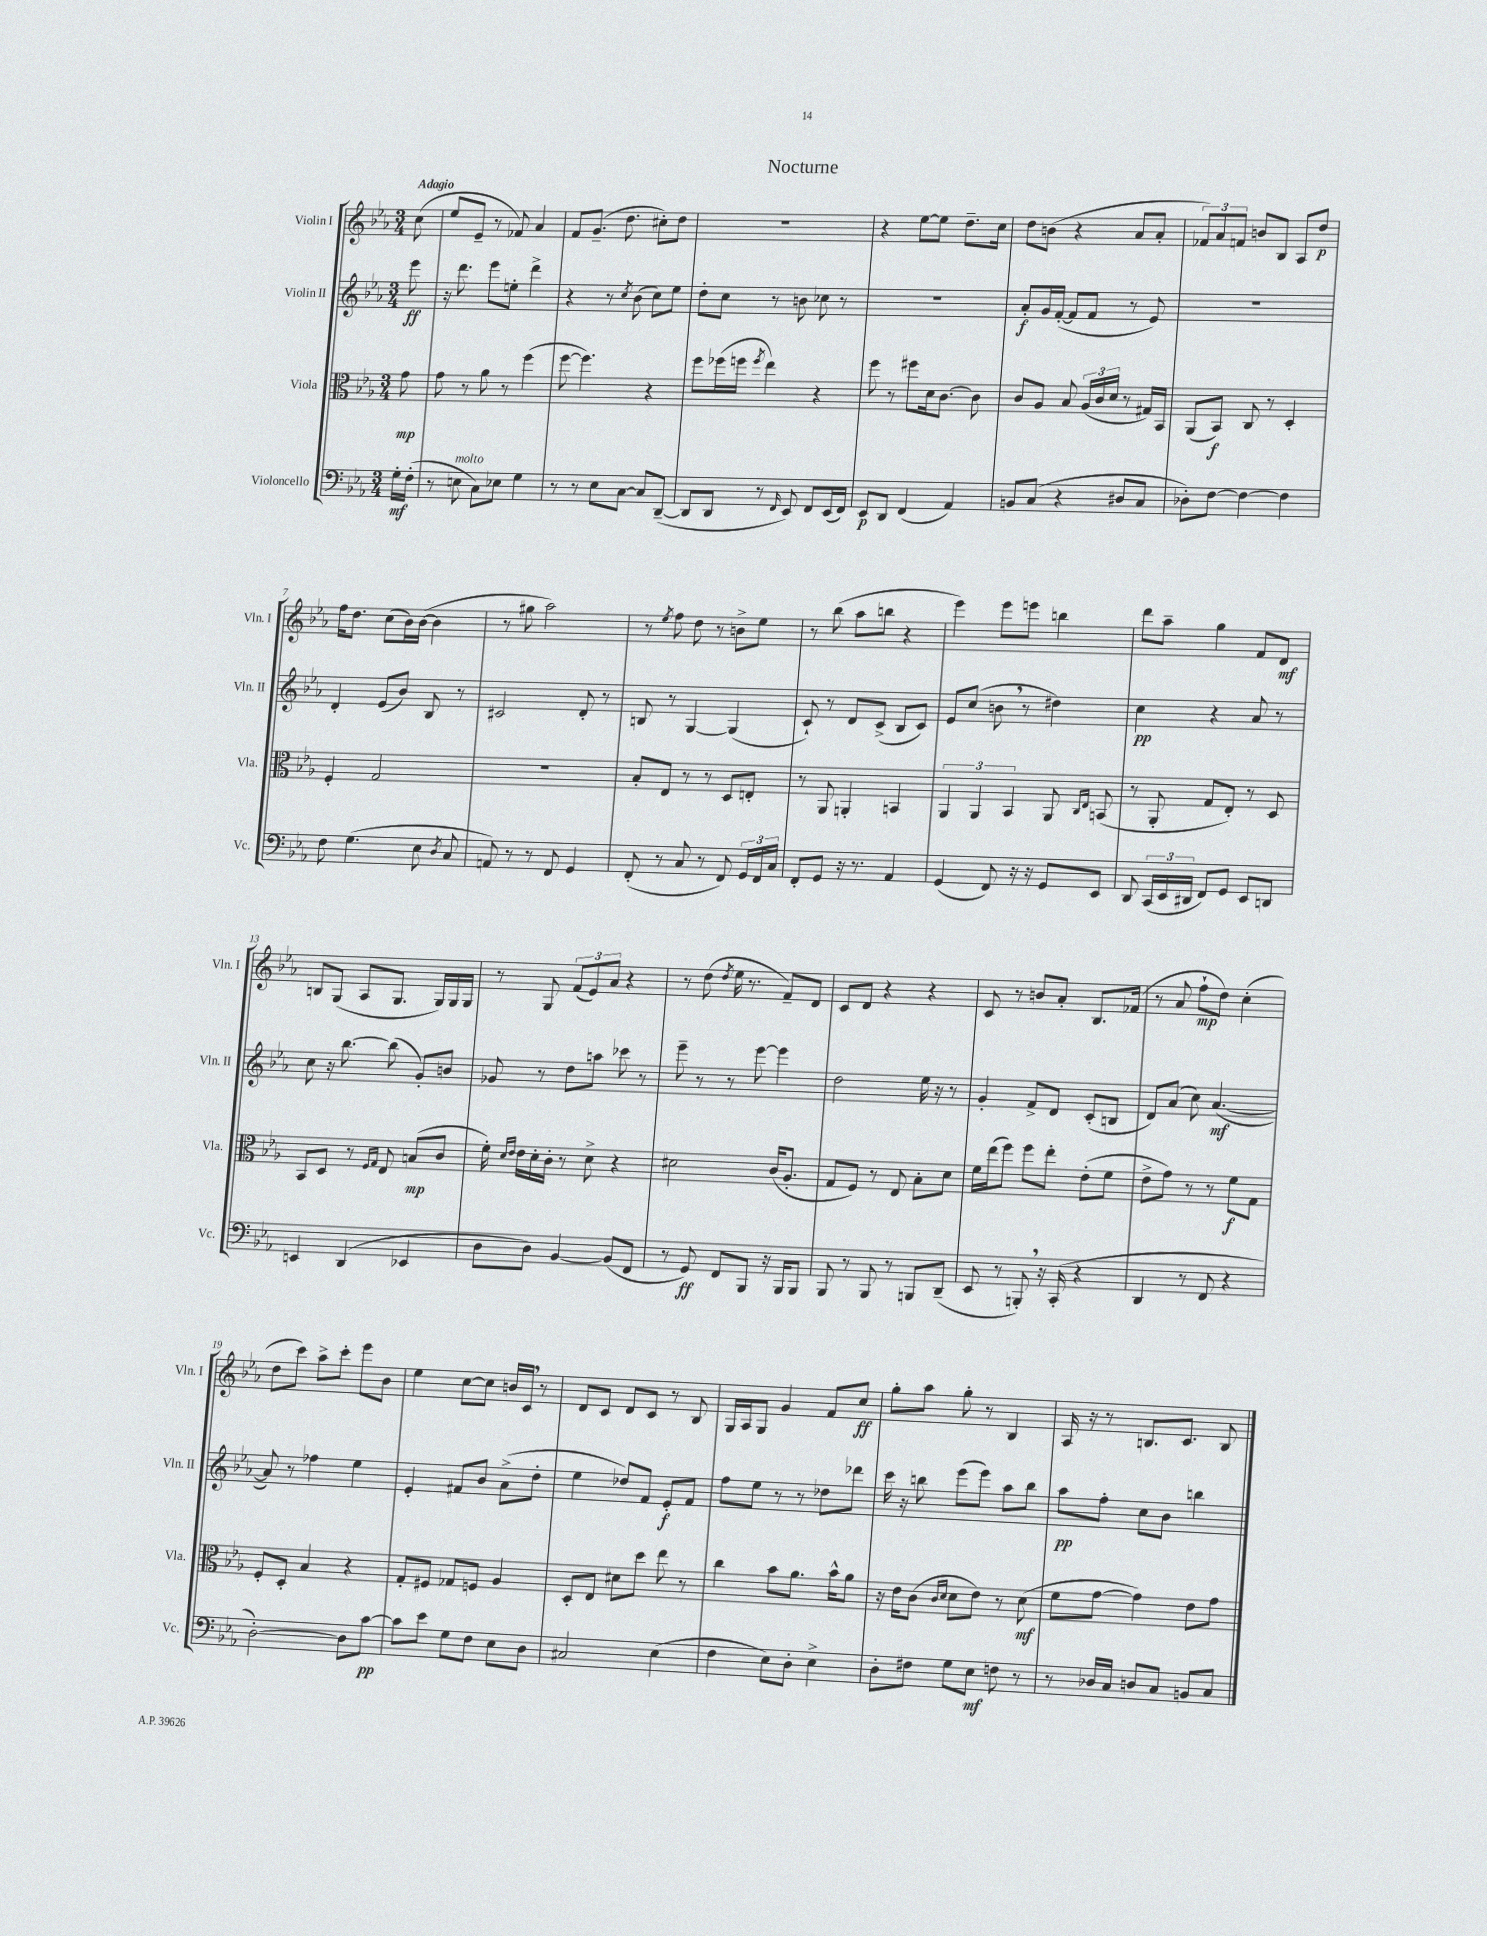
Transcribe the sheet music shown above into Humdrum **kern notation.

**kern	**kern	**kern	**kern
*staff4	*staff3	*staff2	*staff1
*clefF4	*clefC3	*clefG2	*clefG2
*k[b-e-a-]	*k[b-e-a-]	*k[b-e-a-]	*k[b-e-a-]
*M3/4	*M3/4	*M3/4	*M3/4
16G'	8g	8eee-	(8cc
(16F'	.	.	.
=	=	=	=
8r	8g	16r	8ee-
.	.	8.ddd	.
8E	8r	.	8e-~
8C)	8a-	8eee-	8r
8E-	8r	8ee'	8f-)
4G	(4ff	4ddd^	4a-
=	=	=	=
8r	[8ff	4r	8f
8r	4.ff])	.	(8.g~
8E-	.	8r	.
.	.	.	8.dd
.	.	8qcc	.
[8C	.	(8b-	.
8C]	4r	8cc)	8cc#')
([8DD~	.	8ee-	8dd
=	=	=	=
8DD]	8ff	8dd'	2.r
8DD	(16ff-	8cc	.
.	16ff	.	.
.	8qff	.	.
8r	4ee-)	8r	.
16qqFF	.	.	.
8EE-)	.	8b	.
8FF	4r	8cc-	.
(16EE-	.	8r	.
16FF)	.	.	.
=	=	=	=
8EE-	8ff	2.r	4r
8DD	8r	.	.
(4FF	8ff#	.	[8ee-
.	16d	.	8ee-]
.	[8.c	.	.
4AA-)	.	.	8.dd~
.	8c]	.	.
.	.	.	16cc
=	=	=	=
8BB	8c	8a-'	8dd
(8C	8A-	16g	(8b
.	.	([16f'	.
4r	8B-	8f]	4r
.	(24A-	8f	.
.	24c	.	.
.	24d	.	.
8D#	8r	8r	8a-
8C	16G#)	8e-)	8a-'
.	16BB-	.	.
=	=	=	=
8D-')	(8AA-	2.r	12f-)
.	.	.	12a-
[8F	8BB-)	.	.
.	.	.	12f
4F_	8C	.	8b
.	8r	.	8B-
4F]	4D'	.	8A-
.	.	.	8dd
=	=	=	=
8F	4F'	4d'	16ff
.	.	.	8.dd
(4.G	.	.	.
.	2G	(8e-	(8cc
.	.	8b-)	16b-)
.	.	.	([16b-
8E-	.	8B-	4b-]
8qD	.	.	.
8C	.	8r	.
=	=	=	=
8AA)	2.r	2c#	8r
8r	.	.	8gg#
8r	.	.	2aa-)
8FF	.	.	.
4GG	.	8d'	.
.	.	8r	.
=	=	=	=
(8FF'	8B-'	8B	8r
.	.	.	8qee-
8r	8E-	8r	8ff
8C	8r	[4G	8dd
8r	8r	.	8r
8FF)	8D	(4G]	8b^
24GG	8E'	.	8ee-
24FF	.	.	.
24C	.	.	.
=	=	=	=
8FF'	8r	8c`)	8r
8GG	8AA-	8r	(8bb-
16r	4AA'	8d	8aa-
8.r	.	.	.
.	.	(8c^	8bb
4AA-	4BB	8B-	4r
.	.	8c)	.
=	=	=	=
(4GG	6AA-	8e-	4eee-)
.	.	(8cc	.
.	6AA-	.	.
8FF)	.	8b	8eee-
.	6BB-	.	.
16r	.	8r	8eee
16r	.	.	.
8GG	8AA-	4dd#)	4bb
.	16qqC	.	.
.	16qqE-	.	.
8EE-	(8BB	.	.
=	=	=	=
8DD	8r	4cc	8ddd
(24CC	8AA-'	.	8aa-~
24EE-	.	.	.
24DD#	.	.	.
8FF)	8G	4r	4gg
8GG	8E-')	.	.
8EE-	8r	8a-	8f
8DD	8D	8r	8d
=	=	=	=
4EE	8BB-	8cc	8B
.	8D	16r	(8G
.	.	[8.bb-	.
(4DD	8r	.	8A-
.	16qqF	.	.
.	16qqG	.	.
.	8E-	(8bb-]	8.G
4EE-	(8B	8g')	.
.	.	.	16G)
.	8c	8b	16G
.	.	.	16G
=	=	=	=
8D	16f')	8g-	8r
.	16qqd	.	.
.	16qqe-	.	.
.	16e-	.	.
8D)	16d'	8r	8G
.	16c'	.	.
[4BB-	8r	8dd	(12f
.	.	.	12e-)
.	8d^	8aa	.
.	.	.	12a-
(8BB-]	4r	8ccc-	4r
8FF	.	8r	.
=	=	=	=
8r	2d#	8eee-~	8r
8GG)	.	8r	(8dd
.	.	.	8qdd
8FF	.	8r	16ee-
.	.	.	8.r
8BBB-	.	[8eee-	.
16r	(16c	4eee-]	8f~)
16BBB-	8.A-'	.	.
8BBB-	.	.	8d
=	=	=	=
8BBB-	8G	2dd	8c
8r	8F)	.	8d
8BBB-	8r	.	4r
8r	8E-	.	.
8BBB	8B-'	16ee-	4r
.	.	16r	.
(8DD~	8d	8r	.
=	=	=	=
8EE-	16f	4g'	8c
.	(16ee-	.	.
8r	8ff)	.	8r
8BBB')	8ff	8f^	8b
16r	8ee-'	8d	8a-'
(16CC'	.	.	.
4r	(8e-'	(8c'	8.B-
.	8f	8B	.
.	.	.	(16f-
=	=	=	=
4DD	8e-^	8d)	8r
.	8g)	(8a-	8a-
8r	8r	8cc)	8ff`
8FF	8r	([4.a-	8dd)
4r	8f	.	(4cc'
.	8G	.	.
=	=	=	=
[2D')	8F'	8a-])	8dd
.	8D'	8r	8ccc)
.	4B-	4ff-	8aa-^
.	.	.	8ccc'
8D]	4r	4ee-	8eee-
[8c	.	.	8b-
=	=	=	=
8c]	8G'	4e-'	4ee-
8e-	8F#	.	.
8G	8G-	8f#	[8cc
8F	8F	8b-	8cc]
8E-	4A-	(8a-^	16b
.	.	.	16c
8D	.	8dd'	8r
=	=	=	=
2C#	8D'	4ee-	8d
.	8E-	.	8c
.	8d#	8dd-)	8d
.	8dd	8f	8c
(4E-	8ee-	8e-'	8r
.	8r	8f	8B-
=	=	=	=
4F	4cc	8ff	16G
.	.	.	16A-
.	.	8ee-	8G
8E-)	8b-	8r	4g
8D'	8.a-	8r	.
4E-^	.	8dd-	8f
.	16b-^^	.	.
.	8a-	8ddd-	8cc
=	=	=	=
8D'	16r	16ccc	8gg'
.	16e-	16r	.
8F#	(8c	8bb	8aa-
.	16qqc	.	.
.	16qqd	.	.
8G	8d	(8eee-	8gg'
8E-	8e-)	8eee-)	8r
8F	8r	8aa-	4B-
8r	(8d	8bb	.
=	=	=	=
8r	8f	8aa-	16A-
.	.	.	16r
16D-	[8g	8ff'	8r
16C	.	.	.
8D	4g])	8cc	8.B
8C	.	8b-	.
.	.	.	8.c
8BB	8e-	4bb	.
8C	8g	.	8B
==	==	==	==
*-	*-	*-	*-
